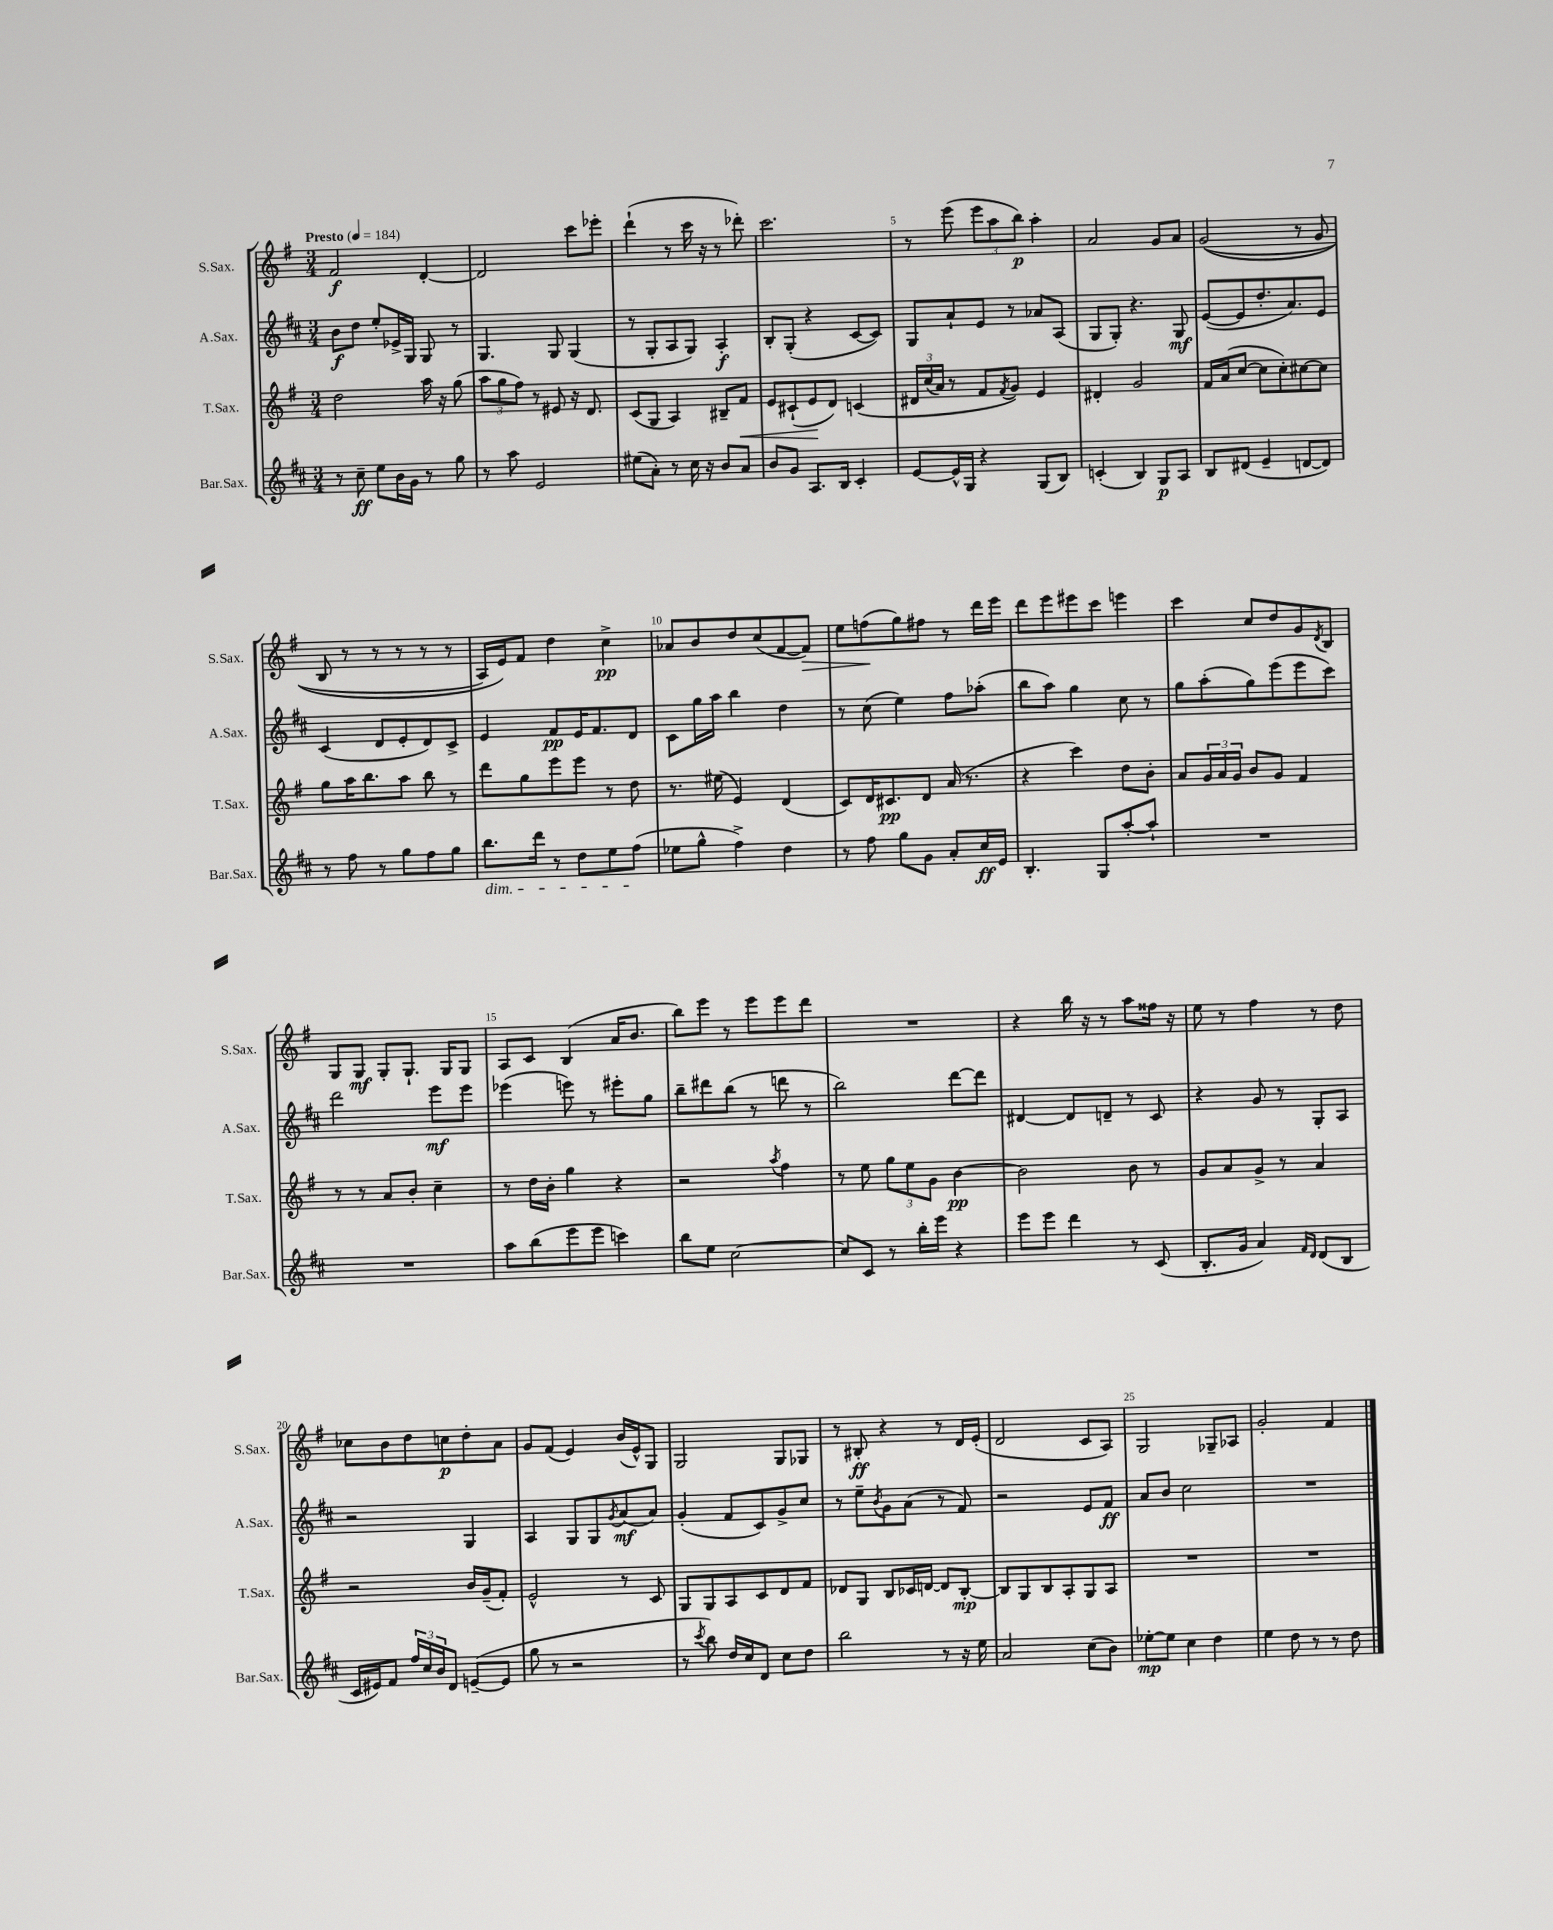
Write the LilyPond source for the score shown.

<<
\new StaffGroup <<
\new Staff = "s0" \with { instrumentName = "S.Sax." shortInstrumentName = "S.Sax." } {
    \clef treble \key g \major \numericTimeSignature \time 3/4 \tempo "Presto" 4 = 184
    fis'2\f d'4~-. |
    d'2 c'''8 ees'''8-. |
    d'''4-!( r8 c'''16 r16 r8 des'''8-.) |
    c'''2. |
    r8 e'''8( \tuplet 3/2 { e'''8 a''8 b''8\p) } a''4-. |
    a'2 g'8 a'8 |
    g'2(\( r8 g'8 |
    b8 r8 r8 r8 r8 r8 |
    a16) e'16\) fis'8 d''4 c''4->\pp |
    aes'8 b'8 d''8 c''8( fis'8~ fis'8\>) |
    e''8 f''8\!( g''8) fis''8 r8 d'''16 e'''16 |
    d'''8 e'''8 eis'''8 c'''8 e'''4 |
    c'''4 c''8 d''8 g'8 \acciaccatura { d'8 } b8 |
    g8 g8\mf g8-. g8.-! g16 g8 |
    a8 c'8 b4( a'16 b'8. |
    b''8) e'''8 r8 e'''8 e'''8 d'''8 |
    R2. |
    r4 b''16 r16 r8 a''8 fisis''16 r16 |
    e''8 r8 fis''4 r8 d''8 |
    ces''8 b'8 d''8 c''8\p d''8-. a'8 |
    g'8 fis'8( e'4) b'16( e'16-^) g8 |
    g2 g8 ges8 |
    r8 bis8-.\ff r4 r8 d'16 e'16-.( |
    d'2 c'8 a8) |
    g2 ges8-- aes8 |
    g'2-. fis'4 \bar "|." |
}
\new Staff = "s1" \with { instrumentName = "A.Sax." shortInstrumentName = "A.Sax." } {
    \clef treble \key d \major \numericTimeSignature \time 3/4
    b'8\f d''8 e''8-. ees'16-> g16 g8 r8 |
    g4. g8 g4( |
    r8 g8-. a8 g8) a4-.\f |
    b8-. g8-.( r4 cis'8~ cis'8) |
    g8 a'8-! e'8 r8 aes'8 a8( |
    g8 g8-.) r4. g8\mf |
    e'8~( e'8 d''8.-. a'8.) e'8 |
    cis'4( d'8 e'8-. d'8) cis'8-> |
    e'4 fis'8\pp e'16 fis'8. d'8 |
    cis'8 g''16 a''16 b''4 d''4 |
    r8 cis''8( e''4) fis''8 aes''8-.( |
    b''8 a''8) g''4 cis''8 r8 |
    g''8 a''8-.( g''8) e'''8( e'''8 cis'''8) |
    d'''2 e'''8\mf e'''8 |
    ees'''4( e'''8) r8 eis'''8-. g''8 |
    b''8-- dis'''8 b''8( r8 d'''8 r8 |
    b''2) d'''8~ d'''8 |
    dis'4~ dis'8 d'8-- r8 cis'8 |
    r4 g'8 r8 g8-. a8 |
    r2 g4 |
    a4 g8 g8 \acciaccatura { g'8 } a'8\mf( a'8) |
    g'4-.( fis'8 cis'8) g'8-> cis''8 |
    r8 e''8-- \acciaccatura { b'8 } g'8 a'8( r8 fis'8) |
    r2 e'8 fis'8\ff |
    a'8 b'8 cis''2 |
    R2. \bar "|." |
}
\new Staff = "s2" \with { instrumentName = "T.Sax." shortInstrumentName = "T.Sax." } {
    \clef treble \key g \major \numericTimeSignature \time 3/4
    d''2 a''16 r16 g''8( |
    \tuplet 3/2 { a''8 g''8 fis''8) } r8 eis'8 r16 d'8. |
    c'8( g8 a4) bis8-- fis'8\< |
    e'8 cis'8-!( e'8\! d'8) c'4\( |
    \tuplet 3/2 { dis'16 c''16( a'16) } r8 fis'8 \acciaccatura { fis'8 } g'8\) e'4 |
    dis'4-. g'2 |
    fis'16 a'16( c''8~ c''8 c''8-.) cis''8~ cis''8 |
    g''8 a''16 b''8. a''8 b''8 r8 |
    d'''8 g''8 e'''8 e'''8 r8 d''8 |
    r8. eis''16( e'4) d'4( |
    c'8) d'16 cis'8.\pp d'8 a'16( r8. |
    r4 c'''4) d''8 b'8-. |
    a'8 \tuplet 3/2 { g'16 a'16 g'16 } b'8 g'8 fis'4 |
    r8 r8 a'8 b'8-. c''4-- |
    r8 d''16 b'16-. g''4 r4 |
    r2 \acciaccatura { a''8 } fis''4 |
    r8 e''8 \tuplet 3/2 { g''8 e''8 g'8 } b'4~\pp |
    b'2 b'8 r8 |
    g'8 a'8 g'8-> r8 a'4 |
    r2 b'16 g'16--( fis'8-.) |
    e'2-^ r8 c'8 |
    g8 g8 a8 c'8 d'8 fis'8 |
    des'8 g8 b8 ces'16 d'16~ d'8 b8~-.\mp |
    b8 g8 b8 a8-. g8 a8 |
    R2. |
    R2. \bar "|." |
}
\new Staff = "s3" \with { instrumentName = "Bar.Sax." shortInstrumentName = "Bar.Sax." } {
    \clef treble \key d \major \numericTimeSignature \time 3/4
    r8 cis''8--\ff e''8 b'16 g'16 r8 g''8 |
    r8 a''8 e'2 |
    eis''8( a'8-.) r8 cis''16 r16 b'8 a'8 |
    b'8 g'8 a8. b16 cis'4-. |
    e'8~ e'16-^ g16 r4 g8( b8) |
    c'4-.( b4) g8\p a8 |
    b8 dis'8( e'4-- d'8~ d'8) |
    r8 fis''8 r8 g''8 fis''8 g''8 |
    b''8.\dim d'''16 r8 d''8 e''8 fis''8\!( |
    ees''8 g''8-^ fis''4->) d''4 |
    r8 fis''8 g''8 g'8 a'8-. cis''16\ff e'16 |
    b4.-. g8 a''8~-. a''8-! |
    R2. |
    R2. |
    a''8 b''8( e'''8 e'''8 c'''4) |
    b''8 e''8 cis''2~ |
    cis''8 cis'8 r8 b''16-. e'''16 r4 |
    e'''8 e'''8 d'''4 r8 cis'8( |
    b8.-. g'16 a'4) \grace { fis'16 d'16 } d'8( b8 |
    cis'16 eis'16) fis'8 \tuplet 3/2 { fis''16 cis''16 b'16 } d'8 e'8~--( e'8 |
    g''8 r8 r2 |
    r8 \acciaccatura { cis'''8 } b''8) d''16 cis''16 d'8 cis''8 d''8 |
    b''2 r8 r16 e''16 |
    a'2 cis''8( b'8) |
    ees''8~-.\mp ees''8 cis''4 d''4 |
    e''4 d''8 r8 r8 d''8 \bar "|." |
}
>>
>>
\layout { \context { \Score \override BarNumber.break-visibility = ##(#f #t #t) barNumberVisibility = #(every-nth-bar-number-visible 5) } }
